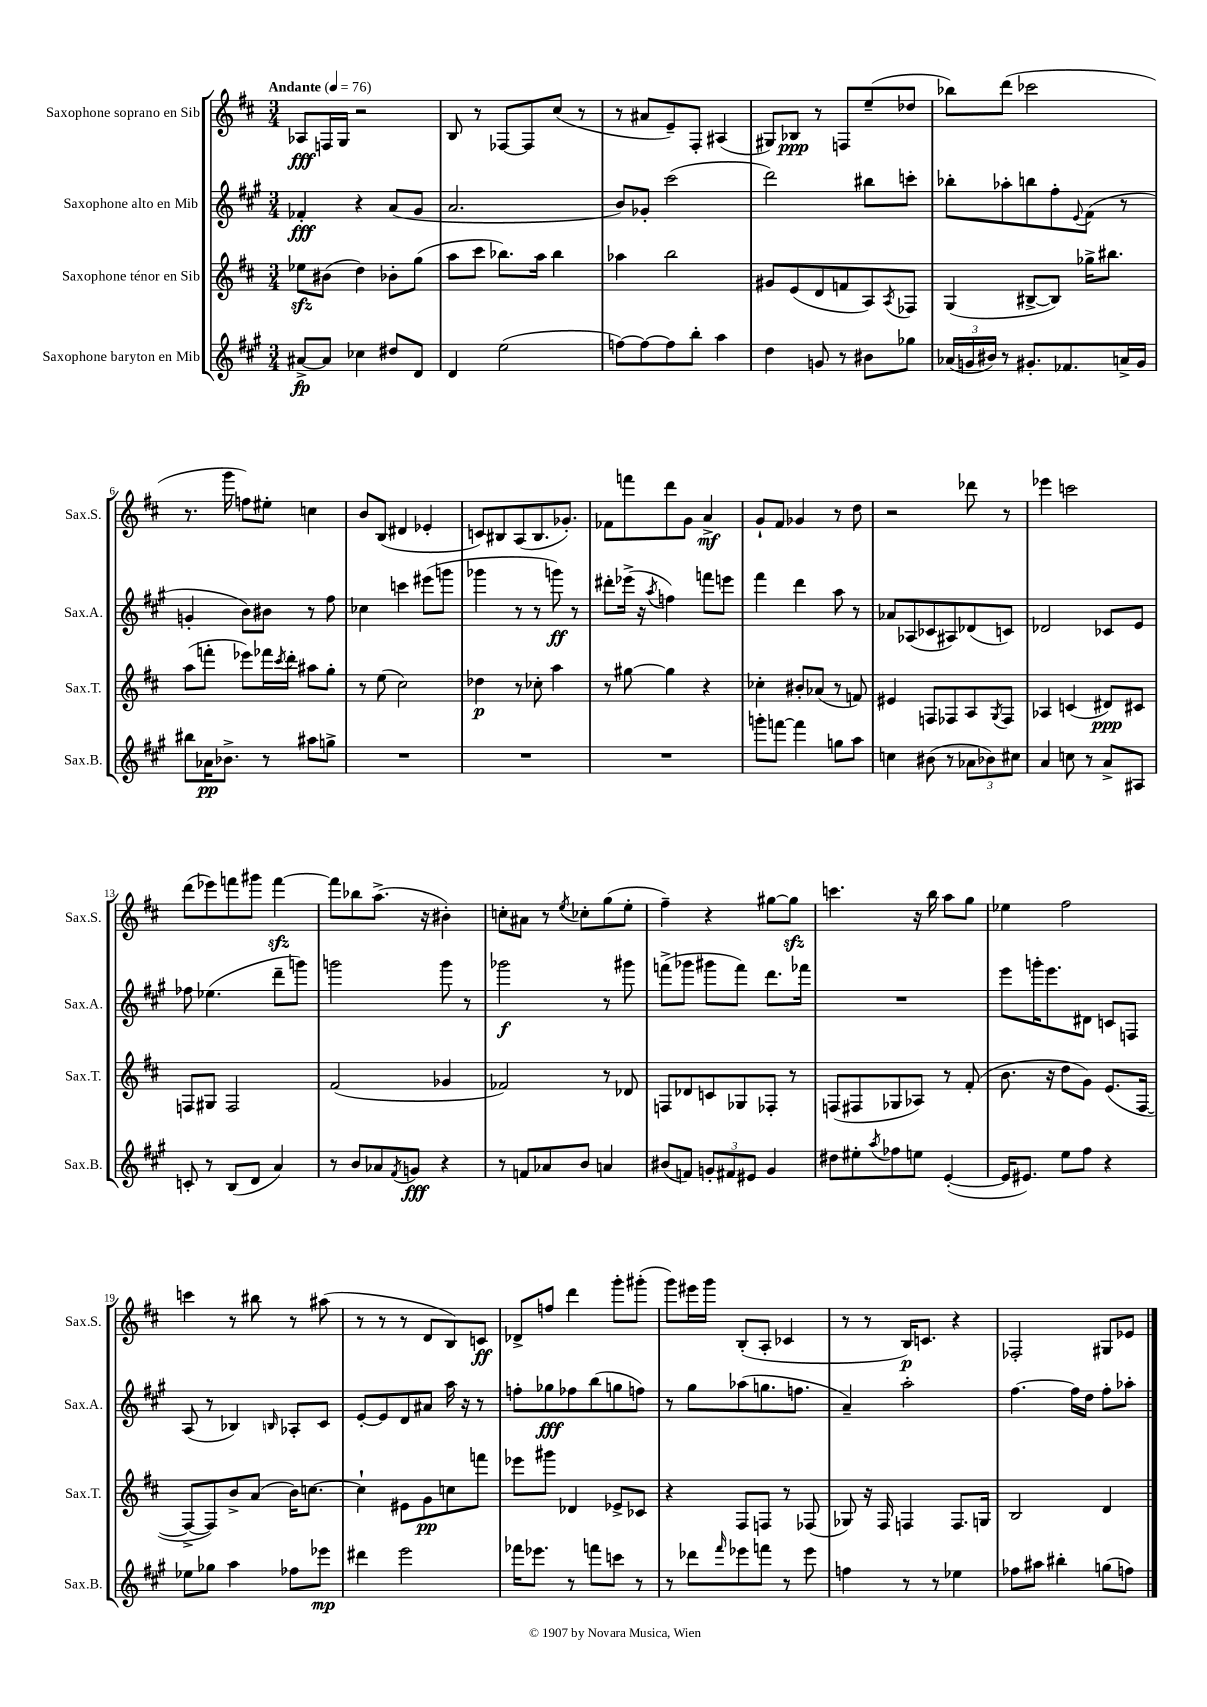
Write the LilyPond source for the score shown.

<<
\new StaffGroup <<
\new Staff = "s0" \with { instrumentName = "Saxophone soprano en Sib" shortInstrumentName = "Sax.S." } {
    \clef treble \key d \major \numericTimeSignature \time 3/4 \tempo "Andante" 4 = 76
    aes8\fff f16 g16 r2 |
    b8 r8 fes8~ fes8 cis''8( r8 |
    r8 ais'8 e'8--) fis8-. ais4( |
    gis8) bes8\ppp r8 f8 e''8--( des''8 |
    bes''8) d'''8( ces'''2 |
    r8. g'''16 f''8) eis''8-. c''4 |
    b'8 b8( dis'4 ees'4-. |
    c'8) bis8 a8( bis8. ges'8.-.) |
    fes'8 f'''8 d'''8 g'8 a'4->\mf |
    g'8-! fis'8 ges'4 r8 d''8 |
    r2 des'''8 r8 |
    ees'''4 c'''2 |
    d'''8( ees'''8) f'''8 gis'''8 f'''4~\sfz |
    f'''8 bes''8 a''8.->( r16 bis'4-.) |
    c''8-. ais'8 r8 \acciaccatura { e''8 } ces''8-. g''8( e''8-. |
    fis''4--) r4 gis''8~ gis''8\sfz |
    c'''4. r16 b''16 a''8 g''8 |
    ees''4 fis''2 |
    c'''4 r8 bis''8 r8 ais''8( |
    r8 r8 r8 d'8 b8) c'8\ff |
    des'8-> f''8 d'''4 g'''8-. gis'''8-.( |
    g'''8) eis'''16 g'''16 b8-.( a8-. ces'4 |
    r8 r8 b16\p) c'8. r4 |
    fes2-. gis8 ees'8 \bar "|." |
}
\new Staff = "s1" \with { instrumentName = "Saxophone alto en Mib" shortInstrumentName = "Sax.A." } {
    \clef treble \key a \major \numericTimeSignature \time 3/4
    fes'4-.\fff r4 a'8( gis'8 |
    a'2. |
    b'8) ges'8-. cis'''2( |
    d'''2) bis''8 c'''8-. |
    bes''8-. aes''8-. b''8 fis''8-. \appoggiatura { e'8 } fis'8( r8 |
    g'4-. b'8) bis'8 r8 fis''8 |
    ces''4 c'''4 eis'''8( g'''8 |
    ges'''4 r8 r8 g'''8\ff) r8 |
    dis'''8-. ees'''16->( r16 \acciaccatura { a''8 } f''4) f'''8 e'''8 |
    fis'''4 d'''4 a''8 r8 |
    aes'8 aes8( ces'8 ais8) des'8( c'8) |
    des'2 ces'8 e'8 |
    fes''8 ees''4.( d'''8-- g'''8) |
    g'''2 g'''8 r8 |
    ges'''2\f r8 gis'''8 |
    f'''8->( ges'''8 gis'''8 f'''8) d'''8. fes'''16 |
    R2. |
    e'''8 g'''16-. e'''8. dis'8 c'8 f8 |
    a8( r8 bes4) \grace { b16 } aes8-. cis'8 |
    e'8~-. e'8 d'8 ais'8 a''16 r16 r8 |
    f''8-. ges''8\fff fes''8 b''8( g''8 f''8) |
    r8 gis''8 aes''8( g''8. f''8. |
    a'4--) a''2-. |
    fis''4.~ fis''16 d''16 fis''8-. aes''8-. \bar "|." |
}
\new Staff = "s2" \with { instrumentName = "Saxophone ténor en Sib" shortInstrumentName = "Sax.T." } {
    \clef treble \key d \major \numericTimeSignature \time 3/4
    ees''8\sfz bis'8( d''4) bes'8-. g''8( |
    a''8 cis'''8 bes''8.) a''16 bes''4 |
    aes''4 b''2 |
    gis'8 e'8( d'8 f'8 a8) \acciaccatura { a8 } fes8 |
    g4( bis8~-> bis8) ges''16-> bis''8. |
    a''8( f'''8-. ees'''8) fes'''16 \acciaccatura { cis'''8 } d'''16-. ais''8 g''8-. |
    r8 e''8( cis''2) |
    des''4\p r8 ces''8-. a''4 |
    r8 gis''8~ gis''4 r4 |
    ces''4-. bis'8-. aes'8( r8 f'8) |
    eis'4 f8 fes8 a8 \acciaccatura { g8 } fes8 |
    aes4 c'4( dis'8\ppp) cis'8 |
    f8 gis8 f2 |
    fis'2( ges'4 |
    fes'2) r8 des'8 |
    f8 des'8 c'8 ges8 fes8-. r8 |
    f8( fis8 ges8 aes8) r8 fis'8-.( |
    b'8. r16 d''8 g'8) e'8.( fis16~ |
    fis8~-> fis8) b'8-> a'8( b'16) c''8.~ |
    c''4-! eis'8 g'8\pp c''8 f'''8 |
    ees'''8 gis'''8 des'4 ees'8-> ces'8 |
    r4 fis8 f8 r8 fes8( |
    ges8) r16 fis16 f4 f8. g16 |
    b2 d'4 \bar "|." |
}
\new Staff = "s3" \with { instrumentName = "Saxophone baryton en Mib" shortInstrumentName = "Sax.B." } {
    \clef treble \key a \major \numericTimeSignature \time 3/4
    ais'8~->\fp ais'8 ces''4 dis''8 d'8 |
    d'4 e''2( |
    f''8~) f''8~ f''8 b''8-. a''4 |
    d''4 g'8 r8 bis'8 ges''8 |
    \tuplet 3/2 { aes'16( g'16 bis'16) } r8 gis'8.-. fes'8. a'16-> gis'16 |
    bis''8 aes'16\pp bes'8.-> r8 ais''8 g''8-> |
    R2. |
    R2. |
    R2. |
    g'''8-. f'''8~ f'''4 g''8 a''8 |
    c''4 bis'8( r8 \tuplet 3/2 { aes'8 bes'8) cis''8 } |
    a'4 c''8 r8 a'8-> ais8 |
    c'8-. r8 b8( d'8 a'4) |
    r8 b'8 aes'8 \acciaccatura { fis'8 } g'8\fff r4 |
    r8 f'8 aes'8 b'8 a'4 |
    bis'8( f'8) \tuplet 3/2 { g'8-. fis'8 eis'8 } g'4 |
    dis''8 eis''8-. \acciaccatura { a''8 } fes''8 e''8 e'4~-.( |
    e'16 eis'8.) e''8 fis''8 r4 |
    ees''8 ges''8 a''4 fes''8 ees'''8\mp |
    dis'''4 e'''2 |
    fes'''16 ees'''8. r8 f'''8 c'''8 r8 |
    r8 des'''8 \grace { fis'''16 } ees'''8 f'''8 r8 ees'''8 |
    f''4 r8 r8 ees''4 |
    fes''8 ais''8 bis''4-. g''8( f''8) \bar "|." |
}
>>
>>
